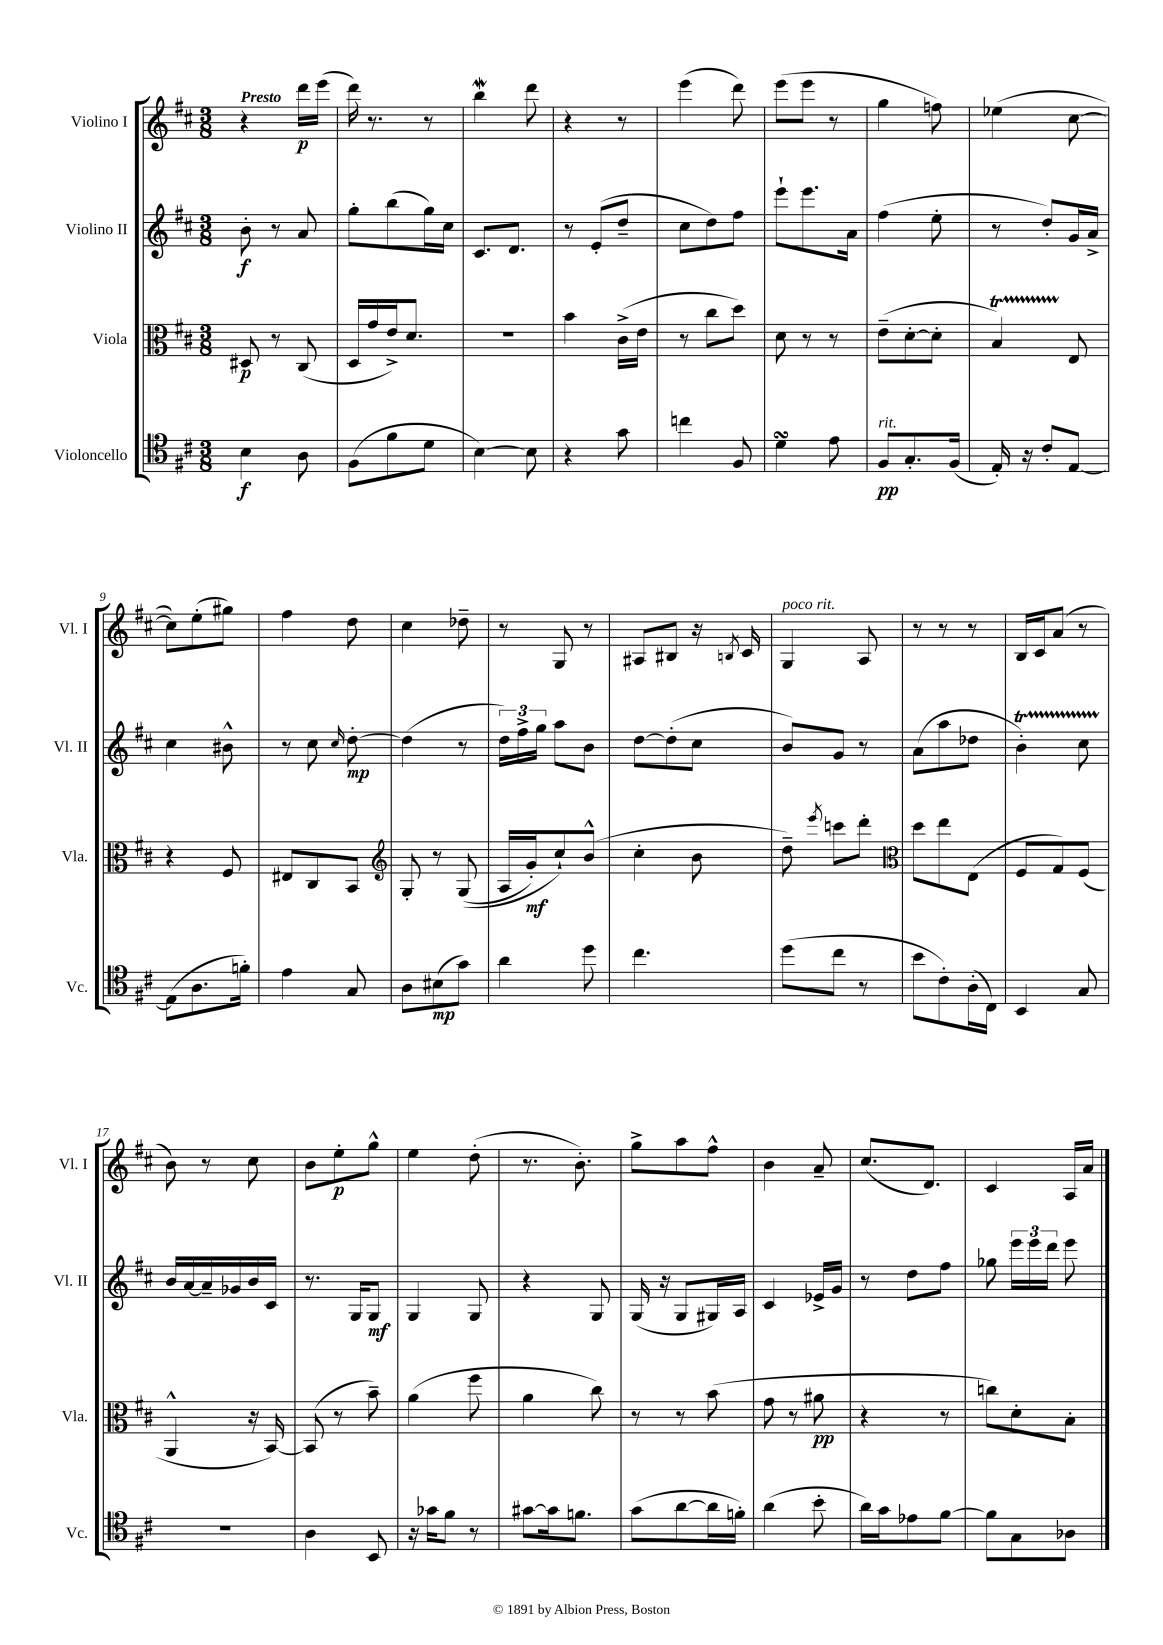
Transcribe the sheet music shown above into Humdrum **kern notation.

**kern	**dynam	**kern	**dynam	**kern	**dynam	**kern	**dynam
*part4	*part4	*part3	*part3	*part2	*part2	*part1	*part1
*staff4	*staff4	*staff3	*staff3	*staff2	*staff2	*staff1	*staff1
*I"Violoncello	*	*I"Viola	*	*I"Violino II	*	*I"Violino I	*
*I'Vc.	*	*I'Vla.	*	*I'Vl. II	*	*I'Vl. I	*
*clefC4	*	*clefC3	*	*clefG2	*	*clefG2	*
*k[f#c#]	*	*k[f#c#]	*	*k[f#c#]	*	*k[f#c#]	*
*M3/8	*	*M3/8	*	*M3/8	*	*M3/8	*
=1	=1	=1	=1	=1	=1	=1	=1
!	!	!	!	!	!	!LO:TX:a:B:t=Presto	!
4B\	f	8D#X/	p	8b'\	f	4r	.
.	.	8r	.	8r	.	.	.
8A\	.	(8C#/	.	8a/	.	16ddd\LL	p
.	.	.	.	.	.	(16eee\JJ	.
=2	=2	=2	=2	=2	=2	=2	=2
(8F#\L	.	16D/LL	.	8gg'\L	.	16ddd\)	.
.	.	16g/	.	.	.	8.r	.
8f#\	.	16e^/J)	.	(8bb\	.	.	.
.	.	8.d/J	.	.	.	.	.
8d\J	.	.	.	16gg\L)	.	8r	.
.	.	.	.	16cc#\JJ	.	.	.
=3	=3	=3	=3	=3	=3	=3	=3
[4B\)	.	4.r	.	8.c#/L	.	4bbW\	.
.	.	.	.	8.d/J	.	.	.
8B\]	.	.	.	.	.	8ddd\	.
=4	=4	=4	=4	=4	=4	=4	=4
4r	.	4b\	.	8r	.	4r	.
.	.	.	.	(8e'/L	.	.	.
8g\	.	(16c#^\LL	.	8dd~/J	.	8r	.
.	.	16e\JJ	.	.	.	.	.
=5	=5	=5	=5	=5	=5	=5	=5
4ccn\	.	8r	.	8cc#\L	.	(4eee\	.
.	.	8cc#\L	.	8dd\)	.	.	.
8F#/	.	8dd\J)	.	8ff#\J	.	8ddd\)	.
=6	=6	=6	=6	=6	=6	=6	=6
4dsSSs\	.	8d\	.	8eee`\L	.	(8eee\L	.
.	.	8r	.	8.eee\	.	8eee\J	.
8e\	.	8r	.	.	.	8r	.
.	.	.	.	16a\Jk	.	.	.
=7	=7	=7	=7	=7	=7	=7	=7
!LO:TX:a:i:t=rit.	!	!	!	!	!	!	!
8F#/L	pp	(8e~\L	.	(4ff#\	.	4gg\	.
8.G'/	.	[8d'\	.	.	.	.	.
.	.	8d'\J]	.	8ee'\	.	8ffn\)	.
(16F#/Jk	.	.	.	.	.	.	.
=8	=8	=8	=8	=8	=8	=8	=8
16E'/)	.	4BT/)	.	8r	.	(4ee-X\	.
16r	.	.	.	.	.	.	.
8c#'/L	.	.	.	8dd'/L)	.	.	.
[8E/J	.	8E/	.	16g/L	.	[8cc#\	.
.	.	.	.	16a^/JJ	.	.	.
!!LO:LB:g=z
=9	=9	=9	=9	=9	=9	=9	=9
(8E\L]	.	4r	.	4cc#\	.	8cc#\L])	.
8.A\	.	.	.	.	.	(8ee'\	.
.	.	8F#/	.	8b#X^^\	.	8gg#X\J)	.
16fn'\Jk)	.	.	.	.	.	.	.
=10	=10	=10	=10	=10	=10	=10	=10
4e\	.	8E#X/L	.	8r	.	4ff#\	.
.	.	8C#/	.	8cc#\	.	.	.
.	.	.	.	16qqcc#/	.	.	.
8G/	.	8BB/J	.	[8dd'\	mp	8dd\	.
=11	=11	=11	=11	=11	=11	=11	=11
*	*	*clefG2	*	*	*	*	*
8A\L	.	8G'/	.	(4dd\]	.	4cc#\	.
(8B#X\	mp	8r	.	.	.	.	.
8g\J)	.	((8G/	.	8r	.	8dd-X~\	.
=12	=12	=12	=12	=12	=12	=12	=12
4a\	.	16A/LL	.	24dd\LL)	.	8r	.
.	.	.	.	24ff#^\	.	.	.
.	.	16g'/J)	mf	.	.	.	.
.	.	.	.	24gg\JJ	.	.	.
.	.	8cc#`/)	.	8aa\L	.	8G/	.
8dd\	.	(8b^^/J	.	8b\J	.	8r	.
=13	=13	=13	=13	=13	=13	=13	=13
4.cc#\	.	4cc#'\	.	[8dd\L	.	8A#X/L	.
.	.	.	.	(8dd'\]	.	8B#X/J	.
.	.	8b\	.	8cc#\J	.	16r	.
.	.	.	.	.	.	8qBn/	.
.	.	.	.	.	.	16c#/	.
=14	=14	=14	=14	=14	=14	=14	=14
!	!	!	!	!	!	!LO:TX:a:i:t=poco rit.	!
(8dd\L	.	8dd~\)	.	8b/L)	.	4G/	.
.	.	8qeee/	.	.	.	.	.
8cc#\J	.	8cccn\L	.	8g/J	.	.	.
8r	.	8ddd'\J	.	8r	.	8A/	.
=15	=15	=15	=15	=15	=15	=15	=15
*	*	*clefC3	*	*	*	*	*
8b\L	.	8dd\L	.	(8a\L	.	8r	.
8c#'\)	.	8ee\	.	8aa\	.	8r	.
(16A'\L	.	(8E\J	.	8dd-X\J	.	8r	.
16C#\JJ)	.	.	.	.	.	.	.
=16	=16	=16	=16	=16	=16	=16	=16
4BB/	.	8F#/L	.	4bT'\)	.	16B/LL	.
.	.	.	.	.	.	16c#/J	.
.	.	8G/)	.	.	.	(8a/J	.
8G/	.	(8F#/J	.	8cc#TTT\	.	8r	.
!!LO:LB:g=z
=17	=17	=17	=17	=17	=17	=17	=17
4.r	.	4AA^^/	.	16b/LL	.	8b\)	.
.	.	.	.	[16a/	.	.	.
.	.	.	.	16a~/]	.	8r	.
.	.	.	.	16g-X/	.	.	.
.	.	16r	.	16b/	.	8cc#\	.
.	.	[16BB/)	.	16c#/JJ	.	.	.
=18	=18	=18	=18	=18	=18	=18	=18
4A\	.	(8BB/]	.	8.r	.	8b\L	.
.	.	8r	.	.	.	8ee'\	p
.	.	.	.	16G/KL	.	.	.
8BB/	.	8b~\)	.	8G/J	mf	8gg^^\J	.
=19	=19	=19	=19	=19	=19	=19	=19
16r	.	(4a\	.	4G/	.	4ee\	.
16g-X\KL	.	.	.	.	.	.	.
8f#\J	.	.	.	.	.	.	.
8r	.	8ff#\	.	8G/	.	(8dd'\	.
=20	=20	=20	=20	=20	=20	=20	=20
[8g#X\L	.	4a\	.	4r	.	8.r	.
16g#\k]	.	.	.	.	.	.	.
8.fn\J	.	.	.	.	.	8.b'\)	.
.	.	8cc#\)	.	8G/	.	.	.
=21	=21	=21	=21	=21	=21	=21	=21
(8g\L	.	8r	.	(16G/	.	8gg^\L	.
.	.	.	.	16r	.	.	.
[8a\	.	8r	.	8G/L	.	8aa\	.
16a\L]	.	(8b\	.	16G#X/L)	.	8ff#^^\J	.
16fn'\JJ)	.	.	.	16A/JJ	.	.	.
=22	=22	=22	=22	=22	=22	=22	=22
(4a\	.	8g\	.	4c#/	.	4b\	.
.	.	8r	.	.	.	.	.
8b'\	.	8a#X\	pp	16e-X^/LL	.	8a~/	.
.	.	.	.	16g/JJ	.	.	.
=23	=23	=23	=23	=23	=23	=23	=23
16a\LL)	.	4r	.	8r	.	(8.cc#/L	.
16g\J	.	.	.	.	.	.	.
8e-X\	.	.	.	8dd\L	.	.	.
.	.	.	.	.	.	8.d/J)	.
[8f#\J	.	8r	.	8ff#\J	.	.	.
=24	=24	=24	=24	=24	=24	=24	=24
8f#\L]	.	8ccn\L)	.	8gg-X\	.	4c#/	.
8G\	.	8d'\	.	24eee\LL	.	.	.
.	.	.	.	24eee\	.	.	.
.	.	.	.	24ddd\JJ	.	.	.
8A-X\J	.	8B'\J	.	8eee\	.	16A/LL	.
.	.	.	.	.	.	16a/JJ	.
==	==	==	==	==	==	==	==
*-	*-	*-	*-	*-	*-	*-	*-
